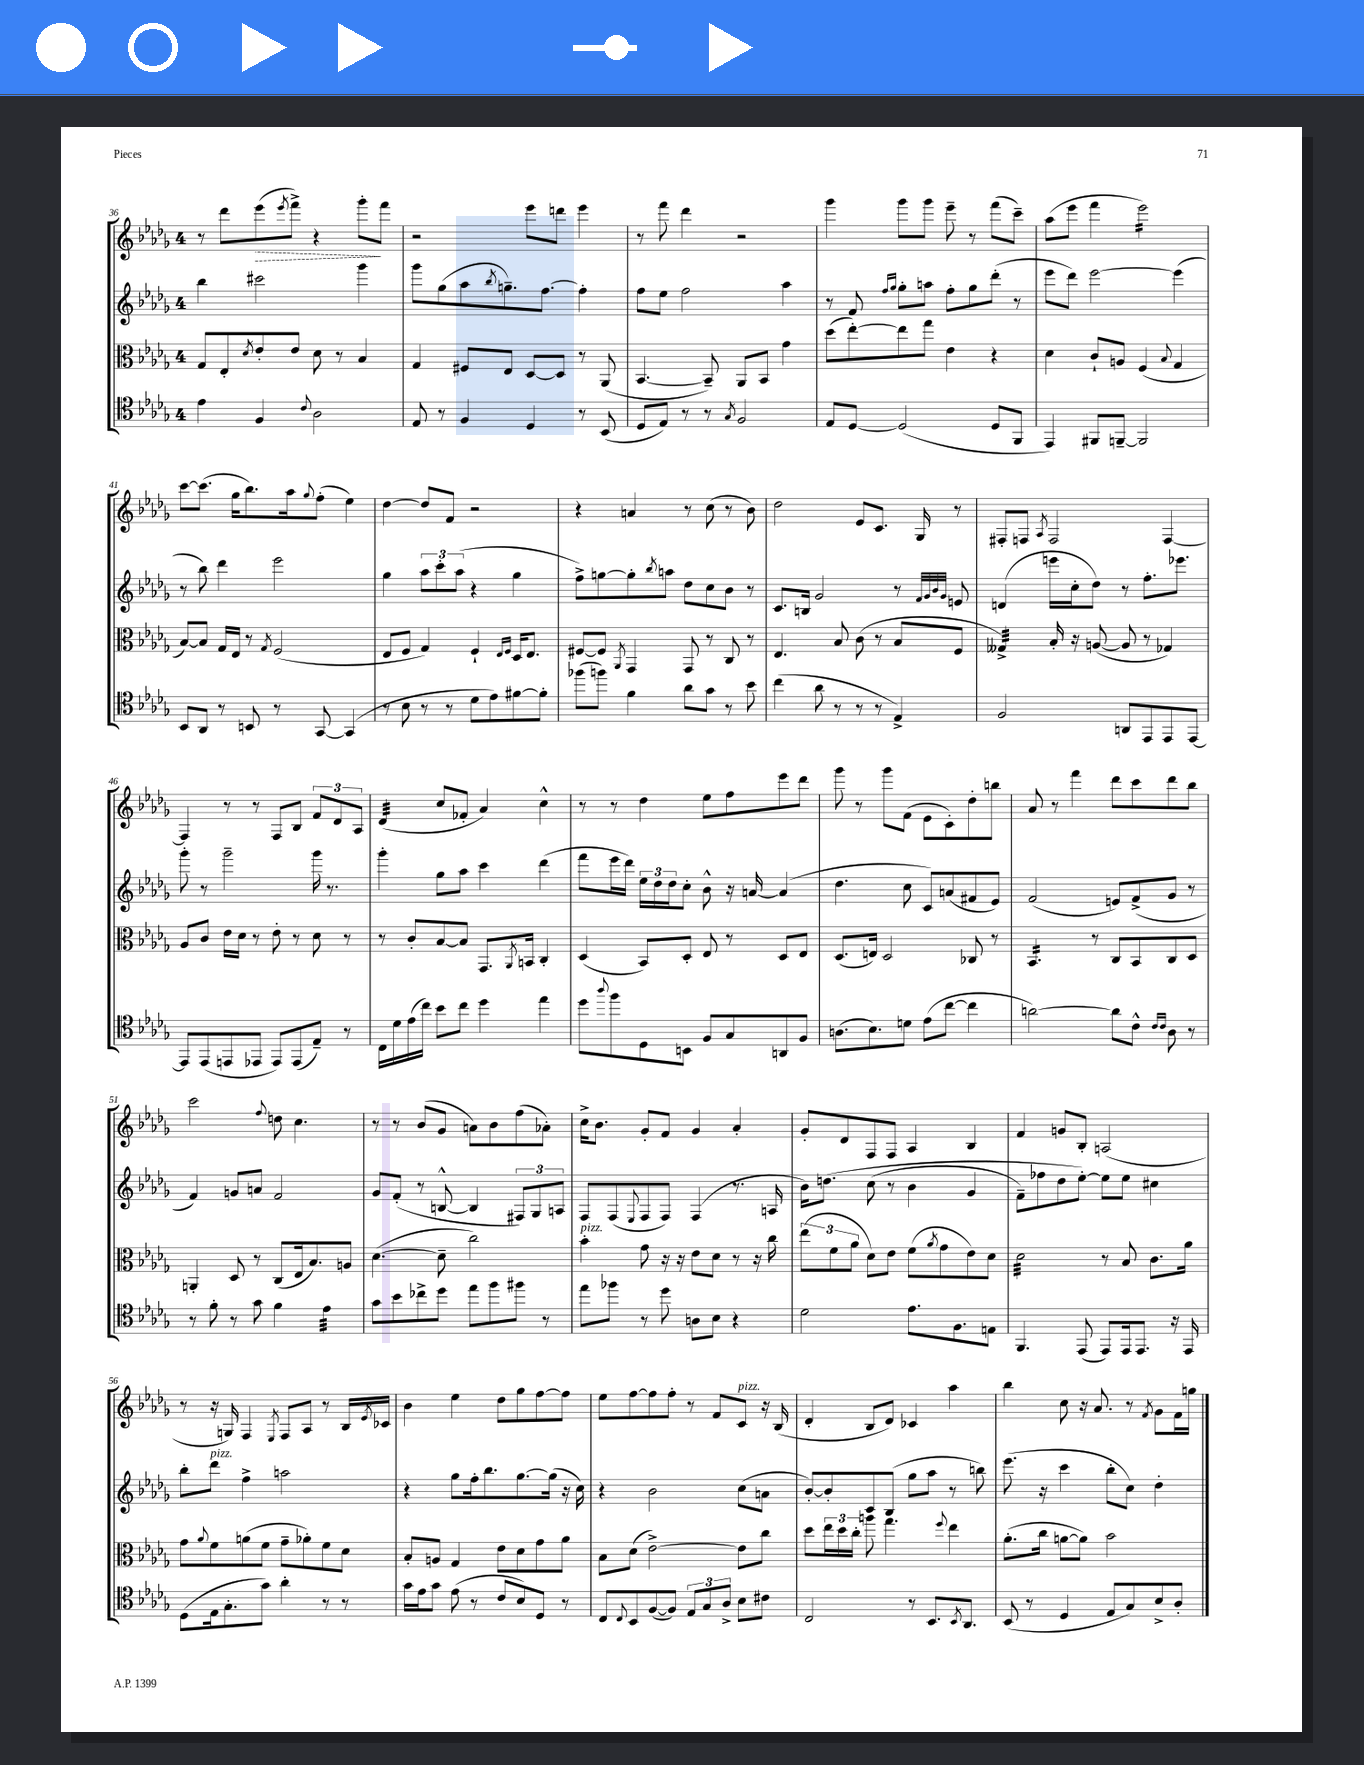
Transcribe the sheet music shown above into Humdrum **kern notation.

**kern	**kern	**kern	**kern
*staff4	*staff3	*staff2	*staff1
*clefC4	*clefC3	*clefG2	*clefG2
*k[b-e-a-d-g-]	*k[b-e-a-d-g-]	*k[b-e-a-d-g-]	*k[b-e-a-d-g-]
*M4/4	*M4/4	*M4/4	*M4/4
4e-\	8G-/L	4bb-\	8r
.	8E-'/	.	8ddd-\L
.	8qd-/	.	.
4F/	8e-'/	2ccc#\	(8eee-\
.	.	.	8qeee-/
.	8e-/J	.	8fff^\J)
8qqc/	.	.	.
2A-\	8d-\	.	4r
.	8r	.	.
.	4B-/	4ggg-\	8ggg-'\L
.	.	.	8fff\J
=	=	=	=
8E-/	4G-/	8ggg-\L	2r
8r	.	(8gg-\	.
4F/	8F#/L	8aa-\	.
.	.	8qbb-/	.
.	8E-/J	8.gg~\)	.
4D-/	[8D-/L	.	8eee-\L
.	.	[8.ff\J	.
.	8D-/]J	.	8ddd\J
8r	8r	4ff'\]	4eee-\
(8BB-/	(8AA-/	.	.
=	=	=	=
8D-/L	[4.BB-/	8ff\L	8r
8E-/J)	.	8ee-\J	8fff\
8r	.	2ff\	4ddd-\
8r	8BB-~/])	.	.
8qG-/	.	.	.
2F/	8AA-/L	.	2r
.	8BB-/J	.	.
.	4g-\	4aa-\	.
=	=	=	=
8E-/L	(8dd-\L	8r	4ggg-\
[8D-/J	[8ee-'\)	8f/	.
.	.	16qqff/LL	.
.	.	16qqgg-/JJ	.
(2D-/]	8ee-\]	8gg-'\L	8ggg-\L
.	8gg-\J	8aa\J	8ggg-\J
.	4e-\	8ff'\L	8eee-~\
.	.	8gg-\	8r
8D-/L	4r	(8ddd-'\J	(8fff\L
8FF/J	.	8r	8ccc~\J)
=	=	=	=
4EE-/)	4d-\	8eee-\L	(8aa-\L
.	.	8ddd-\J)	8eee-\J
8FF#/L	8c`/L	[2eee-\	4fff\
[8FF~/J	8A/J	.	.
2FF/]	(4F/	.	2eee-\)
.	8qqB-/	.	.
.	4G-/	(4eee-\]	.
=	=	=	=
8BB-/L	[8B-/L)	8r	[8ccc\L
8AA-/J	8B-/]J	8bb-\)	(8.ccc\]J
8r	16G-/LL	4ddd-\	.
.	16E-/JJ	.	16gg-\LK
8BB/	8r	.	8.bb-\)
.	8qG-/	.	.
8r	(2F/	2eee-\	.
.	.	.	16aa-\k
.	.	.	8qqgg-/
[8GG-/	.	.	(8ff'\J
(4GG-/]	.	.	4ee-\)
=	=	=	=
8r	8E-/L	4gg-\	[4dd-\
8B-\	8F/J	.	.
8r	4G-/)	12aa-\L	8dd-/]L
.	.	12ccc'\	.
8r	.	.	8f/J
.	.	(12aa-\J	.
8d-\L	4F`/	4r	2r
8e-\)	.	.	.
.	16qqE-/LL	.	.
.	16qqF/JJ	.	.
[8f#\	16D-/LK	4gg-\	.
.	8.E-/J	.	.
8f#'\]J	.	.	.
=	=	=	=
(8ff-\L	[8F#/L	8ff^\L)	4r
8ff\J)	8F#/]J	[8gg\	.
.	8qAA-/	.	.
4f\	4GG-/	8gg'\]	4a/
.	.	8qbb-/	.
.	.	8aa\J	.
8a-\L	8GG-/	8dd-\L	8r
8g-\J	8r	8cc\	(8cc\
8r	8C/	8b-\J	8r
8b-\	8r	8r	8b-\)
=	=	=	=
(4cc\	4.E-/	8.c/L	2dd-\
.	.	16B/Jk	.
8a-\	.	2g-/	.
8r	8B-/	.	.
8r	(8c\	.	8e-/L
8r	8r	.	8.c/J
4E-^/)	8B-/L	8r	.
.	.	.	16G-/
.	.	32qqf/LLL	.
.	.	32qqg-/	.
.	.	32qqb-/	.
.	.	32qqg-/JJJ	.
.	8F/J	8e/	8r
=	=	=	=
2F/	4G--^/)	(4d/	8F#'/L
.	.	.	8F/J
.	.	.	8qA-/
.	16B-'/	16eee\LL	2F/
.	16r	16cc'\J	.
.	([8A/	8dd-\J)	.
8AA/L	8A/]	8r	.
8EE-/	8r	8.ff'\L	.
8EE-/	4G-/)	.	[4F/
.	.	8.eee-\J	.
[8EE-/J	.	.	.
=	=	=	=
8EE-/]L	8A-/L	8ggg-'\	4F/]
(8EE-/	8c/J	8r	.
8EE/	16e-\LL	2ggg-~\	8r
.	16d-\JJ	.	.
8EE-/J	8r	.	8r
8EE-/L)	8e-'\	.	8F/L
(8EE-/	8r	.	8B-/J
8E-~/J)	8d-\	16ggg-\	12f/L
.	.	8.r	.
.	.	.	12d-/
8r	8r	.	.
.	.	.	12A-/J
=	=	=	=
16C\LL	8r	4ggg-'\	(4d-/
16d-\	.	.	.
(16e-\	8c'/L	.	.
16cc\JJ)	.	.	.
8b-\L	[8B-/	8gg-\L	8cc/L
8cc\J	8B-/]J	8aa-\J	8f-'/J
4dd-\	8.GG-/L	4ccc\	4a-/)
.	8qAA-/	.	.
.	16BB/Jk	.	.
4ee-\	4C'/	(4ddd-\	4cc^^\
=	=	=	=
8dd-\L	(4D-/	8fff\L	8r
8qqaa-/	.	.	.
8ff\	.	16eee-\L	8r
.	.	16ddd-\JJ)	.
8D-\	8BB-/L)	24ee-\LL	4dd-\
.	.	24dd-\	.
.	.	24dd-\J	.
8BB\J	8D-'/J	8cc'\J	.
8F/L	8E-/	8b-^^\	8ee-\L
8G-/	8r	16r	8ff\
.	.	[16a/	.
8AA/	8D-/L	(4a/]	8eee-\
8F/J	8E-/J	.	8ddd-\J
=	=	=	=
(8.A\L	(8.D-/L	4.dd-\	8ggg-\
.	.	.	8r
8.B-\)	16E/Jk)	.	.
.	2D-/	.	8ggg-\L
8d\J	.	8cc\	(8f\J
(8e-\L	.	8c/L)	8e-\L
[8cc\J	.	(8a/	8c'\)
4cc\]	8C-/	8f#/	8dd-'\
.	8r	8e-/J)	8bb\J
=	=	=	=
[2a\)	4.BB-/	(2f/	8a-/
.	.	.	8r
.	.	.	4fff\
.	8r	.	.
8a\]L	8C/L	8e/L)	8ddd-\L
8c^^\J	8BB-/	(8f^/	8ccc\
16qqc/LL	.	.	.
16qqc/JJ	.	.	.
8A-\	8C/	8g-/J	8ddd-\
8r	8D-/J	8r	8bb-\J
=	=	=	=
8r	4AA'/	4f/)	2ccc\
8f'\	.	.	.
8r	8D-/	8g/L	.
8g-\	8r	8a/J	.
.	.	.	8qqff/
4f\	(8C/L	2f/	8dd\
.	16E-/k	.	4.cc\
.	8.B-/)	.	.
4e-\	.	.	.
.	8A/J	.	.
=	=	=	=
8g-\L	([4.d-\	8g-/L	8r
8b-\	.	(8f'/J	8r
8cc-^\	.	8r	(8b-/L
8dd-\J	8d-~\]	[8B^^/	8g-/J
8ee-\L	2cc\)	4B/]	8a\L)
8ff\	.	.	8b-\
8ff#\J	.	12F#/L)	(8ff\
.	.	12G-/	.
8r	.	.	8a-'\J)
.	.	12A/J	.
=	=	=	=
8ee-\L	4b-'\	8F/L	16cc^\LK
.	.	.	8.b-\J
8ff-\J	.	(8F/	.
.	.	8qqE-/	.
8r	8g-\	8F/	8g-'/L
8dd-\	16r	8F/J)	8f/J
.	16r	.	.
8A\L	8e-\L	(4F/	4g-/
8B-\J	8d-\J	.	.
4r	8r	8.r	4a-'/
.	16r	.	.
.	16cc\	16A/	.
=	=	=	=
2d-\	(12ee-\L	16b-\LK)	8g-'/L
.	.	&(8.dd\J	.
.	12f\	.	.
.	.	.	8d-/
.	12a-\J	.	.
.	8d-\L)	(8cc\	8F/
.	8e-\J	8r	8F/J
8.e-\L	(8f\L	4b-\	4A-/
.	8qa-/	.	.
.	8g-\	.	.
8.F\	.	.	.
.	8e-\)	4g-/	4B-/
8E\J	8d-\J	.	.
=	=	=	=
4.FF/	2d-\	8f~\L)	4f/
.	.	8ff-\	.
.	.	8dd-\	8g/L
(8EE-/	.	[8ee-'\J&)	8B-'/J
8EE-/L)	8r	8ee-\]L	(2A/
16EE-/k	8B-/	8ee-\J	.
8.EE-/J	.	.	.
.	8.c\L	4cc#\	.
16r	.	.	.
16EE-/	16a-\Jk	.	.
=	=	=	=
(8D-\L	8g-\L	8bb-'\L	8r
.	8qqa-/	.	.
16E-\k	8f\	8ddd-\J	16r
8.G-'\	.	.	16G/)
.	(8a\	4ff^\	4F/
8g-\J)	8f\J	.	.
.	.	.	8qE-/
4a-'\	8g-~\L	2aa\	8F/L
.	8a-'\)	.	8A-/J
8r	8f\	.	8r
8r	8d-\J	.	16B-/LL
.	.	.	8qe-/
.	.	.	16c-/JJ
=	=	=	=
16g-\LL	8B-'/L	4r	4b-\
16e-\J	.	.	.
8g-\J	8A/J	.	.
(8e-\	4G-/	8gg-\L	4ee-\
8r	.	16ff'\k	.
.	.	8.bb-\	.
8c/L	8e-\L	.	8dd-\L
8B-/)	8d-\	[8.gg-\	8gg-\
8D-/J	8g-\	.	[8ff\
.	.	(16gg-\]Jk	.
8r	8a-\J	16r	8ff\]J
.	.	16cc\)	.
=	=	=	=
8C/L	8B-\L	4r	8ee-\L
8qqC/	.	.	.
8BB-/	(8d-\J	.	[8ff\
([8F/	[2e-^\)	2b-\	8ff\]
8F/]J)	.	.	8ff'\J
12E-/L	.	.	8r
12G-/	.	.	.
.	.	.	8f/L
12A-^/J	.	.	.
8B-\L	8e-\]L	(8cc\L	8c/J
8c#\J	8cc\J	8a\J	16r
.	.	.	(16B-/
=	=	=	=
2C/	8dd-\L	[8b-'/L)	4d-'/
.	24ee-\L	8b-'/]	.
.	24dd-\	.	.
.	24cc'\JJ	.	.
.	8aa\	8c/	8B-/L
.	4.gg-\	(8B-/J	8d-/J)
8r	.	8gg-\L	4c-/
8.BB-/L	.	8aa-\J	.
.	8qqff/	.	.
.	4ee-\	8r	4aa-\
8qBB-/	.	.	.
8.AA-/J	.	.	.
.	.	8bb\)	.
=	=	=	=
(8BB-/	(8.a-'\L	(8.eee-\	4bb-\
8r	.	.	.
.	16cc\Jk	16r	.
4D-/	[8a\L	4ccc\	8cc\
.	8a\]J)	.	16r
.	.	.	8.a-/
8E-/L	2b-\	8bb-'\L	.
8G-/)	.	8cc\J)	8r
.	.	.	8qf/
8B-^/	.	4dd-'\	8g-\L
8A-'/J	.	.	16f\L
.	.	.	16gg\JJ
==	==	==	==
*-	*-	*-	*-
